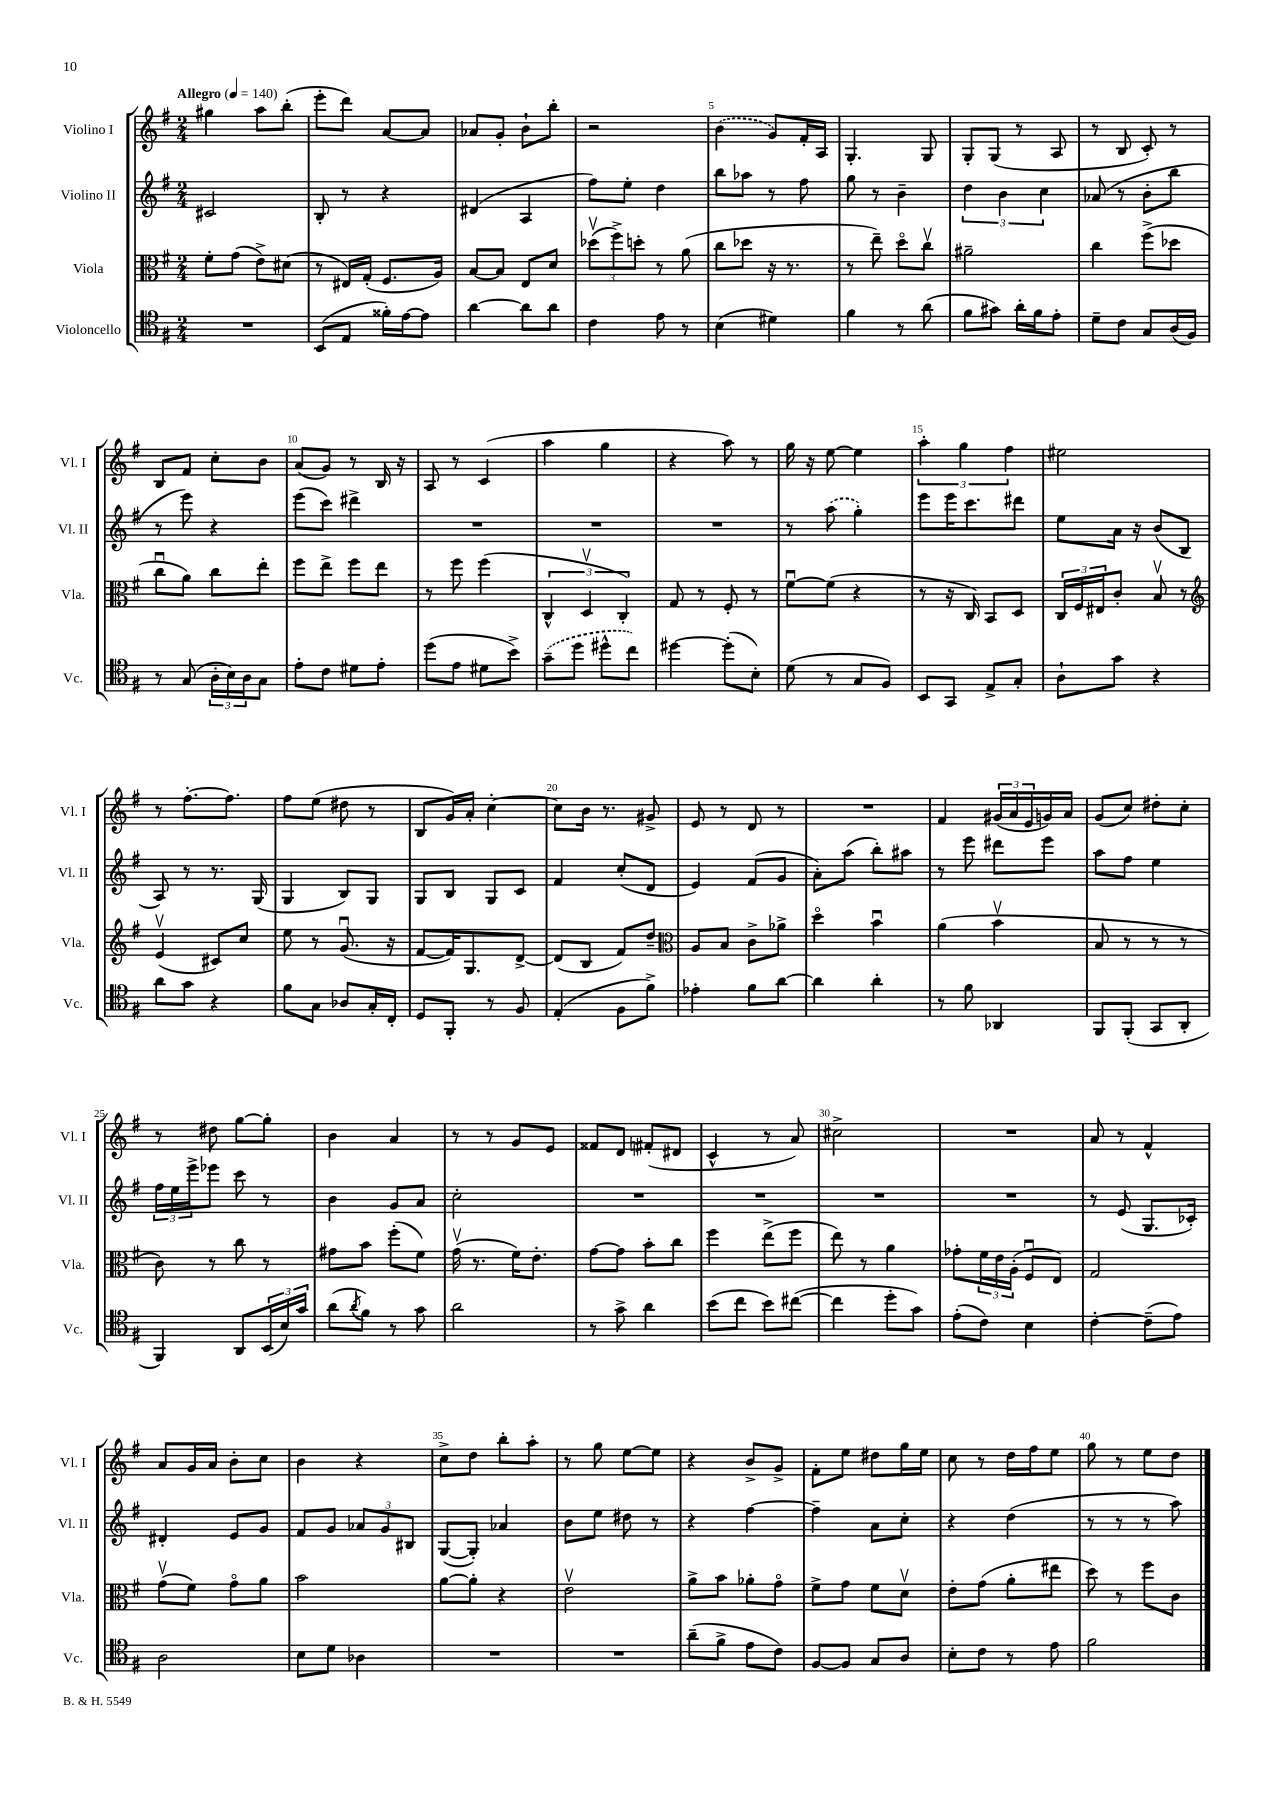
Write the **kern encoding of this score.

**kern	**kern	**kern	**kern
*staff4	*staff3	*staff2	*staff1
*clefC4	*clefC3	*clefG2	*clefG2
*k[f#]	*k[f#]	*k[f#]	*k[f#]
*M2/4	*M2/4	*M2/4	*M2/4
*MM140	*MM140	*MM140	*MM140
2r	8f#'	2c#	4gg#
.	(8g	.	.
.	8e^)	.	8aa
.	(8d#	.	(8bb'
=	=	=	=
(8BB	8r	8B'	8eee'
8E	16E#)	8r	8ddd)
.	(16G'	.	.
16f##')	8.F#	4r	[8a
[16e	.	.	.
8e]	.	.	8a]
.	16A)	.	.
=	=	=	=
[4a	[8B	(4d#	8a-
.	8B]	.	8g'
8a]	8E	4A	8b`
8a	8d	.	8bb'
=	=	=	=
4c	(12dd-v	8ff#)	2r
.	12ff#^)	.	.
.	.	8ee'	.
.	12dd'	.	.
8e	8r	4dd	.
8r	(8a	.	.
=	=	=	=
(4B	8cc	8bb	(4b
.	8dd-	8aa-	.
4d#)	16r	8r	8g)
.	8.r	.	.
.	.	8ff#	16f#'
.	.	.	16A
=	=	=	=
4f#	8r	8gg	4.G'
.	8ee~)	8r	.
8r	8ddo	4b~	.
(8a	8ccv	.	8G
=	=	=	=
8f#	2a#~	6dd	8G'
8g#)	.	.	(8G
.	.	6b	.
16a'	.	.	8r
16f#	.	.	.
.	.	6cc	.
8e'	.	.	8A
=	=	=	=
8d~	4cc	(8a-	8r
8c	.	8r	8B
8G	(8ff#^	8b'	8c')
(16A	8dd-	8bb	8r
16F#)	.	.	.
=	=	=	=
8r	8ccu	8r	8B
(8G	8a)	8eee)	8f#
24A'	8cc	4r	8cc'
24B)	.	.	.
24A	.	.	.
8G	8ee'	.	8b
=	=	=	=
8e'	8ff#	(8eee	(8a
8c	8ee^	8ccc)	8g)
8d#	8ff#	4ddd#^	8r
8e'	8ee	.	16B
.	.	.	16r
=	=	=	=
(8dd	8r	2r	8A
8e	8ff#	.	8r
8d#	(4ff#	.	(4c
8b^)	.	.	.
=	=	=	=
(8g~	6C^^	2r	4aa
8dd	.	.	.
.	6Dv	.	.
8dd#^^	.	.	4gg
.	6C')	.	.
8cc)	.	.	.
=	=	=	=
[4dd#	8G	2r	4r
.	8r	.	.
(8dd#']	8F#'	.	8aa)
8B')	8r	.	8r
=	=	=	=
(8d	[8f#u	8r	16gg
.	.	.	16r
8r	(8f#]	(8aa	[8ee
8G	4r	4gg')	4ee]
8F#)	.	.	.
=	=	=	=
8BB	8r	8eee	6aa'
8GG	16r	16eee	.
.	.	.	6gg
.	16C)	8.ccc	.
8E^	8BB	.	.
.	.	.	6ff#
8G'	8D	8ddd#	.
=	=	=	=
8A`	24C	8ee	2ee#
.	24F#	.	.
.	24E#	.	.
8g	8c'	16a	.
.	.	16r	.
4r	8Bv	(8b	.
.	8r	8B	.
=	=	=	=
*	*clefG2	*	*
8a	(4ev	8A)	8r
8g	.	8r	[8.ff#'
4r	8c#)	8.r	.
.	.	.	8.ff#]
.	8cc	.	.
.	.	(16G	.
=	=	=	=
8f#	8ee	4G	8ff#
8G	8r	.	(8ee
8A-	(8.gu	8B)	8dd#
16G'	.	8G	8r
16C'	16r	.	.
=	=	=	=
8D	[8f#	8G	8B
8FF#'	16f#])	8B	16g)
.	8.G	.	16a'
8r	.	8G	[4cc'
8F#	[8d^	8c	.
=	=	=	=
(4E'	(8d]	4f#	8cc]
.	8B	.	16b
.	.	.	8.r
8F#	8f#)	(8cc'	.
8f#^)	8dd~	8d	8g#^
=	=	=	=
*	*clefC3	*	*
4e-'	8A	4e)	8e
.	8B	.	8r
8f#	8c^	(8f#	8d
[8a	8a-^	8g	8r
=	=	=	=
4a]	4ddo	8a')	2r
.	.	(8aa	.
4a'	4bu	8bb')	.
.	.	8aa#	.
=	=	=	=
8r	(4a	8r	4f#
8f#	.	8eee	.
4AA-	4bv	8ddd#	(24g#
.	.	.	24a
.	.	.	24e
.	.	8eee	16g)
.	.	.	16a
=	=	=	=
8FF#	8B	8aa	(8g
(8FF#'	8r	8ff#	8cc)
8GG	8r	4ee	8dd#'
8AA'	8r	.	8cc'
=	=	=	=
4FF#)	8c)	24ff#	8r
.	.	24ee	.
.	.	24eee^	.
.	8r	8eee-	8dd#
8AA	8cc	8ccc	[8gg
(24BB	8r	8r	8gg']
24B)	.	.	.
24g	.	.	.
=	=	=	=
(8a	8g#	4b	4b
8qa	.	.	.
8f#)	8b	.	.
8r	(8ff#'	8g	4a
8g	8f#)	8a	.
=	=	=	=
2a	(16gv	2cc'	8r
.	8.r	.	.
.	.	.	8r
.	16f#)	.	8g
.	8.e'	.	.
.	.	.	8e
=	=	=	=
8r	[8g	2r	8f##
8g^	8g]	.	8d
4a	8b'	.	(8f#'
.	8cc	.	8d#
=	=	=	=
(8b	4ff#	2r	4c^^
8cc	.	.	.
8b)	(8ee^	.	8r
([8cc#	8ff#	.	8a)
=	=	=	=
4cc#]	8ee)	2r	2cc#^
.	8r	.	.
8dd'	4a	.	.
8g)	.	.	.
=	=	=	=
(8e'	8g-'	2r	2r
8c)	24f#	.	.
.	24e	.	.
.	(24A'	.	.
4B	8F#u	.	.
.	8E)	.	.
=	=	=	=
[4c'	2G	8r	8a
.	.	(8e	8r
(8c~]	.	8.G	4f#^^
8e)	.	.	.
.	.	16c-')	.
=	=	=	=
2A	(8gv	4d#'	8a
.	8f#)	.	16g
.	.	.	16a
.	8go	8e	8b'
.	8a	8g	8cc
=	=	=	=
8B	2b	8f#	4b
8d	.	8g	.
4A-	.	12a-	4r
.	.	12g	.
.	.	12B#	.
=	=	=	=
2r	[8a	([8G	8cc^
.	8a']	8G'])	8dd
.	4r	4a-	8bb'
.	.	.	8aa'
=	=	=	=
2r	2ev	8b	8r
.	.	8ee	8gg
.	.	8dd#	[8ee
.	.	8r	8ee]
=	=	=	=
(8a~	8a^	4r	4r
8f#^	8b	.	.
8e	8a-'	[4ff#	8b^
8c)	8go	.	8g^
=	=	=	=
[8F#	8f#^	4ff#~]	8f#'
8F#]	8g	.	8ee
8G	8f#	8a	8dd#
8A	8dv	8cc'	16gg
.	.	.	16ee
=	=	=	=
8B'	8e'	4r	8cc
8c	(8g	.	8r
8r	8a'	(4dd	16dd
.	.	.	16ff#
8e	8ee#	.	8ee
=	=	=	=
2f#	8dd)	8r	8gg
.	8r	8r	8r
.	8ff#	8r	8ee
.	8c	8aa)	8dd
==	==	==	==
*-	*-	*-	*-
